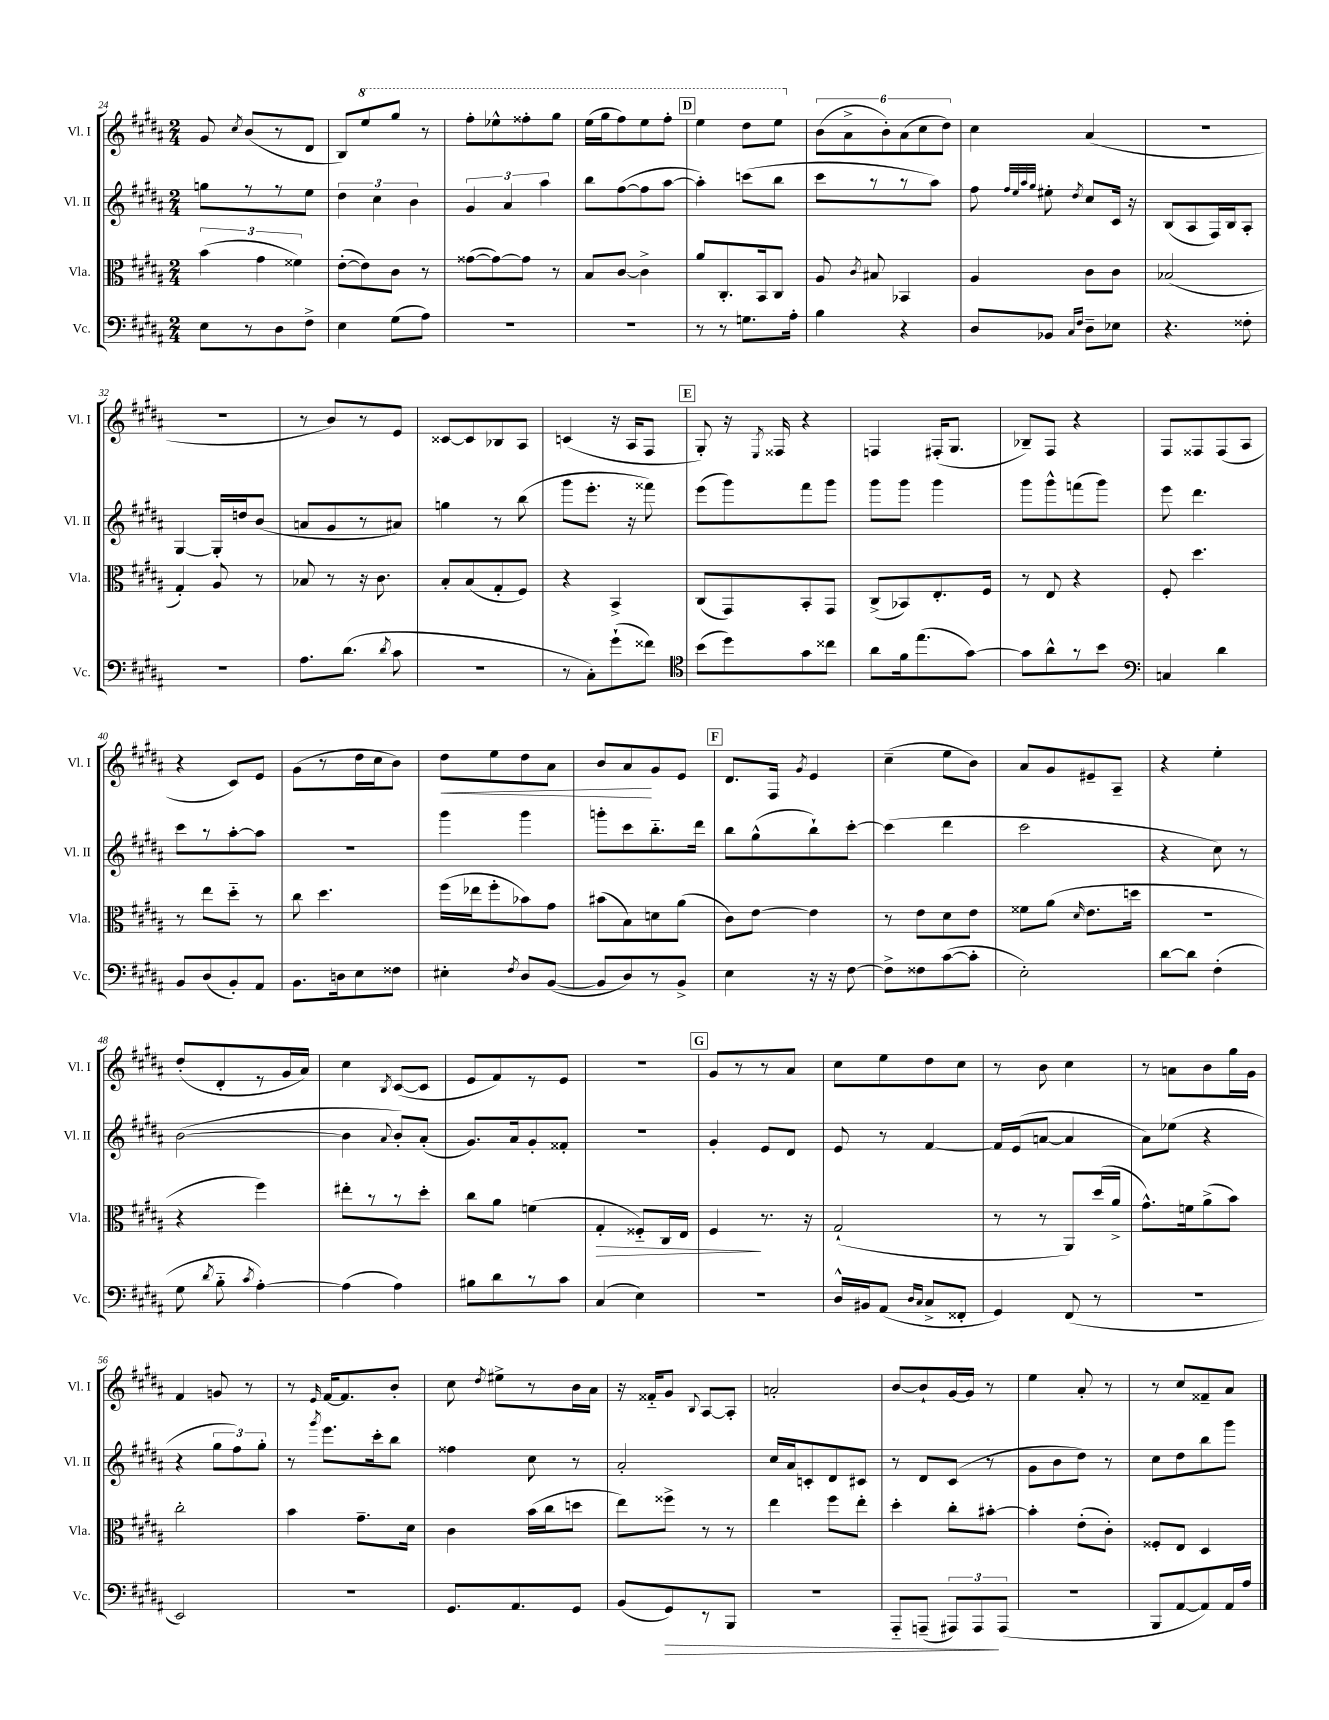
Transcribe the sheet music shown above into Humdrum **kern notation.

**kern	**dynam	**kern	**dynam	**kern	**kern	**dynam
*part4	*part4	*part3	*part3	*part2	*part1	*part1
*staff4	*staff4	*staff3	*staff3	*staff2	*staff1	*staff1
*I"Vc.	*	*I"Vla.	*	*I"Vl. II	*I"Vl. I	*
*I'Vc.	*	*I'Vla.	*	*I'Vl. II	*I'Vl. I	*
*clefF4	*	*clefC3	*	*clefG2	*clefG2	*
*k[f#c#g#d#a#]	*	*k[f#c#g#d#a#]	*	*k[f#c#g#d#a#]	*k[f#c#g#d#a#]	*
*M2/4	*	*M2/4	*	*M2/4	*M2/4	*
=24	=24	=24	=24	=24	=24	=24
8E\L	.	(6b\	.	8ggn\L	8g#/	.
.	.	.	.	.	8qcc#/	.
8r	.	.	.	8r	(8b/L	.
.	.	6g#\	.	.	.	.
8D#\	.	.	.	8r	8r	.
.	.	6f##X\)	.	.	.	.
8F#^\J	.	.	.	8ee\J	8d#/J	.
=25	=25	=25	=25	=25	=25	=25
4E\	.	([8e'\L	.	6dd#\	8B/L)	.
*	*	*	*	*	*8va	*
.	.	8e\])	.	.	8eee/	.
.	.	.	.	6cc#\	.	.
(8G#\L	.	8c#\J	.	.	8ggg#/J	.
.	.	.	.	6b\	.	.
8A#\J)	.	8r	.	.	8r	.
=26	=26	=26	=26	=26	=26	=26
2r	.	([8g##X\L	.	6g#/	8fff#'\L	.
.	.	8g##\_)	.	.	8eee-X^^\	.
.	.	.	.	6a#/	.	.
.	.	8g##\J]	.	.	8fff##X'\	.
.	.	.	.	6aa#\	.	.
.	.	8r	.	.	8ggg#\J	.
=27	=27	=27	=27	=27	=27	=27
2r	.	8B/L	.	8bb\L	(16eee\LL	.
.	.	.	.	.	16ggg#\J	.
.	.	[8c#/J	.	([8ff#\	8fff#\)	.
.	.	4c#^\]	.	8ff#\]	8eee\	.
.	.	.	.	[8aa#\J	8fff#'\J	.
!!LO:REH:place=s1:t=D
=28	=28	=28	=28	=28	=28	=28
8r	.	8a#/L	.	4aa#'\])	4eee\	.
8r	.	8.C#'/	.	.	.	.
8.Gn\L	.	.	.	(8cccn\L	8ddd#\L	.
.	.	16BB/k	.	.	.	.
.	.	8C#/J	.	8bb\J	8eee\J	.
16A#'\Jk	.	.	.	.	.	.
=29	=29	=29	=29	=29	=29	=29
*	*	*	*	*	*X8va	*
4B\	.	8A#/	.	8ccc#\L	(12b\L	.
.	.	.	.	.	12a#^\	.
.	.	8qc#/	.	.	.	.
.	.	8B#X/	.	8r	.	.
.	.	.	.	.	12b'\)	.
4r	.	4BB-X/	.	8r	(12a#\	.
.	.	.	.	.	12cc#\	.
.	.	.	.	8aa#\J)	.	.
.	.	.	.	.	12dd#\J)	.
=30	=30	=30	=30	=30	=30	=30
8D#/L	.	4A#/	.	8ff#\	4cc#\	.
.	.	.	.	32qqff#/LLL	.	.
.	.	.	.	32qqee/	.	.
.	.	.	.	32qqaa#/	.	.
.	.	.	.	32qqgg#/JJJ	.	.
8BB-X/J	.	.	.	8ee#X'\	.	.
16qqC#/LL	.	.	.	.	.	.
16qqF#/JJ	.	.	.	8qdd#/	.	.
8D#~\L	.	8c#\L	.	8cc#/L	(4a#/	.
8E-X\J	.	8c#\J	.	16c#/Jk	.	.
.	.	.	.	16r	.	.
=31	=31	=31	=31	=31	=31	=31
4.r	.	(2B-X/	.	(8B/L	2r	.
.	.	.	.	8A#/	.	.
.	.	.	.	16F#/L)	.	.
.	.	.	.	16B/J	.	.
8F##X'\	.	.	.	8A#'/J	.	.
!!LO:LB:g=z
=32	=32	=32	=32	=32	=32	=32
2r	.	4G#'/)	.	[4G#/	2r	.
.	.	8A#/	.	16G#'/LL]	.	.
.	.	.	.	16ddn/J	.	.
.	.	8r	.	(8b/J	.	.
=33	=33	=33	=33	=33	=33	=33
8.A#\L	.	8B-X/	.	8an/L	8r	.
.	.	8r	.	8g#/	8b/L)	.
(8.d#\J	.	.	.	.	.	.
.	.	16r	.	8r	8r	.
.	.	8.c#\	.	.	.	.
8qd#/	.	.	.	.	.	.
8c#\	.	.	.	8a#X/J)	8e/J	.
=34	=34	=34	=34	=34	=34	=34
2r	.	8B'/L	.	4ggn\	[8c##X/L	.
.	.	(8B/	.	.	8c##/]	.
.	.	8G#'/	.	8r	8B-X/	.
.	.	8F#/J)	.	(8bb\	8A#/J	.
=35	=35	=35	=35	=35	=35	=35
8r	.	4r	.	8ggg#\L	(4cn/	.
8C#'\L)	.	.	.	8.eee'\J	.	.
(8g#`\	.	4BB^/	.	.	16r	.
.	.	.	.	16r	16A#/KL	.
8f##X\J)	.	.	.	8fff##X\)	8F#/J	.
!!LO:REH:place=s1:t=E
=36	=36	=36	=36	=36	=36	=36
*clefC4	*	*	*	*	*	*
(8b\L	.	(8C#/L	.	(8eee\L	8G#'/)	.
8dd#\)	.	8GG#/)	.	8ggg#\)	16r	.
.	.	.	.	.	8qE/	.
.	.	.	.	.	16F##X/	.
8g#\	.	8BB'/	.	8fff#\	4r	.
8cc##X\J	.	8GG#/J	.	8ggg#\J	.	.
=37	=37	=37	=37	=37	=37	=37
8a#\L	.	(8C#^/L	.	8ggg#\L	4Fn/	.
16f#\k	.	8BB-X/)	.	8ggg#\J	.	.
(8.ee\	.	.	.	.	.	.
.	.	8.E'/	.	4ggg#\	(16F#X'/KL	.
.	.	.	.	.	8.G#/J	.
[8g#\J)	.	.	.	.	.	.
.	.	16F#/Jk	.	.	.	.
=38	=38	=38	=38	=38	=38	=38
8g#\L]	.	8r	.	8ggg#\L	8B-X~/L)	.
8a#^^\	.	8E/	.	8ggg#^^\	8F#/J	.
8r	.	4r	.	(8fffn\	4r	.
8b\J	.	.	.	8ggg#\J)	.	.
=39	=39	=39	=39	=39	=39	=39
*clefF4	*	*	*	*	*	*
4Cn/	.	8F#'/	.	8eee\	8F#/L	.
.	.	4.dd#\	.	4.ddd#\	8F##X/	.
4d#\	.	.	.	.	(8F##/	.
.	.	.	.	.	8A#/J	.
!!LO:LB:g=z
=40	=40	=40	=40	=40	=40	=40
8BB/L	.	8r	.	8ccc#\L	4r	.
(8D#/	.	8ee\L	.	8r	.	.
8BB'/)	.	8dd#\J	.	[8aa#'\	8c#/L)	.
8AA#/J	.	8r	.	8aa#\J]	8e/J	.
=41	=41	=41	=41	=41	=41	=41
8.BB\L	.	8cc#\	.	2r	(8g#\L	.
.	.	4.dd#\	.	.	8r	.
16Dn\k	.	.	.	.	.	.
8E\	.	.	.	.	16dd#\L	.
.	.	.	.	.	16cc#\J	.
8F##X\J	.	.	.	.	8b\J)	.
=42	=42	=42	=42	=42	=42	=42
!	!	!	!	!	!	!LO:HP:b
4E#X'\	.	(16ff#\LL	.	4ggg#\	8dd#\L	<
.	.	16ee-X\J	.	.	.	.
.	.	8ff#'\	.	.	8ee\	.
8qF#/	.	.	.	.	.	.
8D#/L	.	8b-X\)	.	4ggg#\	8dd#\	.
([8BB/J	.	8g#\J	.	.	8a#\J	.
=43	=43	=43	=43	=43	=43	=43
8BB/L]	.	(8b#X\L	.	8gggn'\L	8b/L	.
8D#/)	.	8B\)	.	8ccc#\	8a#/	.
8r	.	8dn\	.	8.bb\	8g#/	[
8BB^/J	.	(8a#\J	.	.	8e/J	.
.	.	.	.	16ddd#\Jk	.	.
!!LO:REH:place=s1:t=F
=44	=44	=44	=44	=44	=44	=44
4E\	.	8c#\L)	.	8bb\L	8.d#/L	.
.	.	[8e\J	.	(8gg#^^\	.	.
.	.	.	.	.	16F#/Jk	.
.	.	.	.	.	8qg#/	.
16r	.	4e\]	.	8bb`\)	4e/	.
16r	.	.	.	.	.	.
[8F#\	.	.	.	[8ccc#'\J	.	.
=45	=45	=45	=45	=45	=45	=45
8F#^\L]	.	8r	.	(4ccc#\]	(4cc#~\	.
8F##X\	.	8e\L	.	.	.	.
([8c#\	.	8d#\	.	4ddd#\	8ee\L	.
8c#'\J]	.	8e\J	.	.	8b\J)	.
=46	=46	=46	=46	=46	=46	=46
2E'\)	.	8f##X\L	.	2ccc#\	8a#/L	.
.	.	(8a#\J	.	.	8g#/	.
.	.	16qqd#/	.	.	.	.
.	.	8.e\L	.	.	8e#X~/	.
.	.	.	.	.	8A#~/J	.
.	.	16ddn\Jk	.	.	.	.
=47	=47	=47	=47	=47	=47	=47
[8d#\L	.	2r	.	4r	4r	.
8d#\J]	.	.	.	.	.	.
(4F#'\	.	.	.	8cc#\)	4ee'\	.
.	.	.	.	8r	.	.
!!LO:LB:g=z
=48	=48	=48	=48	=48	=48	=48
8G#\	.	4r	.	([2b\	(8dd#'/L	.
8qd#/	.	.	.	.	.	.
8B\	.	.	.	.	8d#'/	.
8qc#/	.	.	.	.	.	.
[4A#'\)	.	4ff#\)	.	.	8r	.
.	.	.	.	.	16g#/L	.
.	.	.	.	.	16a#/JJ)	.
=49	=49	=49	=49	=49	=49	=49
(4A#\]	.	8ee#X'\L	.	4b\]	4cc#\	.
.	.	8r	.	.	.	.
.	.	.	.	8qqa#/	8qB/	.
4A#\)	.	8r	.	8b'/L)	([8c#/L	.
.	.	8dd#'\J	.	(8a#'/J	8c#/J]	.
=50	=50	=50	=50	=50	=50	=50
8B#X\L	.	8cc#\L	.	8.g#/L)	8e/L	.
8d#\	.	8a#\J	.	.	8f#/)	.
.	.	.	.	16a#/k	.	.
8r	.	(4fn\	.	8g#'/	8r	.
8c#\J	.	.	.	8f##X'/J	8e/J	.
=51	=51	=51	=51	=51	=51	=51
!	!	!	!LO:HP:b	!	!	!
(4C#/	.	4G#'/	>	2r	2r	.
4E\)	.	8F##X/L)	.	.	.	.
.	.	16C#/L	.	.	.	.
.	.	16E/JJ	.	.	.	.
!!LO:REH:place=s1:t=G
=52	=52	=52	=52	=52	=52	=52
2r	.	4F#/	.	4g#'/	8g#/L	.
.	.	.	.	.	8r	.
.	.	8.r	]	8e/L	8r	.
.	.	.	.	8d#/J	8a#/J	.
.	.	16r	.	.	.	.
=53	=53	=53	=53	=53	=53	=53
16D#^^/LL	.	(2G#`/	.	8e/	8cc#\L	.
16BB#X/J	.	.	.	.	.	.
(8AA#/J	.	.	.	8r	8ee\	.
16qqD#/LL	.	.	.	.	.	.
16qqC#/JJ	.	.	.	.	.	.
8C#^/L	.	.	.	[4f#/	8dd#\	.
8FF##X'/J	.	.	.	.	8cc#\J	.
=54	=54	=54	=54	=54	=54	=54
4GG#/)	.	8r	.	16f#/LL]	8r	.
.	.	.	.	(16e/J	.	.
.	.	8r	.	[8an/J	8b\	.
(8FF#/	.	8AA#/L)	.	4a/]	4cc#\	.
8r	.	(16dd#/L	.	.	.	.
.	.	16a#^/JJ	.	.	.	.
=55	=55	=55	=55	=55	=55	=55
2r	.	8.g#^^\L)	.	8a#\L)	8r	.
.	.	.	.	(8ee-X\J	8an\L	.
.	.	16fn\k	.	.	.	.
.	.	(8a#^\	.	4r	8b\	.
.	.	8b\J)	.	.	16gg#\L	.
.	.	.	.	.	16g#\JJ	.
!!LO:LB:g=z
=56	=56	=56	=56	=56	=56	=56
2EE/)	.	2cc#'\	.	4r	4f#/	.
.	.	.	.	12gg#\L	8gn/	.
.	.	.	.	12ff#\)	.	.
.	.	.	.	.	8r	.
.	.	.	.	12gg#'\J	.	.
=57	=57	=57	=57	=57	=57	=57
2r	.	4b\	.	8r	8r	.
.	.	.	.	8qggg#/	16qqe/	.
.	.	.	.	8.eee\L	[16f#/KL	.
.	.	.	.	.	8.f#/]	.
.	.	8.g#~\L	.	.	.	.
.	.	.	.	16ccc#'\k	.	.
.	.	.	.	8bb\J	8b'/J	.
.	.	16d#\Jk	.	.	.	.
=58	=58	=58	=58	=58	=58	=58
8.GG#/L	.	4c#\	.	4ff##X\	8cc#\	.
.	.	.	.	.	8qdd#/	.
.	.	.	.	.	8ee#X^\L	.
8.AA#/	.	.	.	.	.	.
.	.	(16b\LL	.	8cc#\	8r	.
.	.	16cc#\J	.	.	.	.
8GG#/J	.	8ddn\J	.	8r	16b\L	.
.	.	.	.	.	16a#\JJ	.
=59	=59	=59	=59	=59	=59	=59
(8BB/L	.	8ee\L)	.	2a#'/	16r	.
.	.	.	.	.	16f##X/KL	.
!	!LO:HP:b	!	!	!	!	!
8GG#/)	>	8ff##X^\J	.	.	8g#/J	.
.	.	.	.	.	8qqB/	.
8r	.	8r	.	.	[8A#/L	.
8BBB/J	.	8r	.	.	8A#'/J]	.
=60	=60	=60	=60	=60	=60	=60
2r	.	4ee\	.	16cc#/LL	2an'/	.
.	.	.	.	16a#/J	.	.
.	.	.	.	8cn'/	.	.
.	.	8ff#\L	.	8d#/	.	.
.	.	8ee'\J	.	8c#X/J	.	.
=61	=61	=61	=61	=61	=61	=61
8AAA#/L	.	4dd#'\	.	8r	[8b/L	.
(8AAAn~/J	.	.	.	8d#/L	8b`/]	.
12AAA#X/L)	.	8cc#'\L	.	(8c#/J	[16g#/L	.
.	.	.	.	.	16g#/JJ]	.
12AAA#/	.	.	.	.	.	.
.	.	[8b#X'\J	.	8r	8r	.
(12AAA#/J	]	.	.	.	.	.
=62	=62	=62	=62	=62	=62	=62
2r	.	4b#'\]	.	8g#\L	4ee\	.
.	.	.	.	8b\	.	.
.	.	(8e'\L	.	8dd#\J)	8a#'/	.
.	.	8c#'\J)	.	8r	8r	.
=63	=63	=63	=63	=63	=63	=63
8BBB/L	.	8F##X'/L	.	8cc#\L	8r	.
[8AA#/	.	8E/J	.	8dd#\	8cc#/L	.
8AA#/])	.	4D#/	.	8bb\	8f##X~/	.
16AA#/L	.	.	.	8ggg#\J	8a#/J	.
16A#/JJ	.	.	.	.	.	.
==	==	==	==	==	==	==
*-	*-	*-	*-	*-	*-	*-
